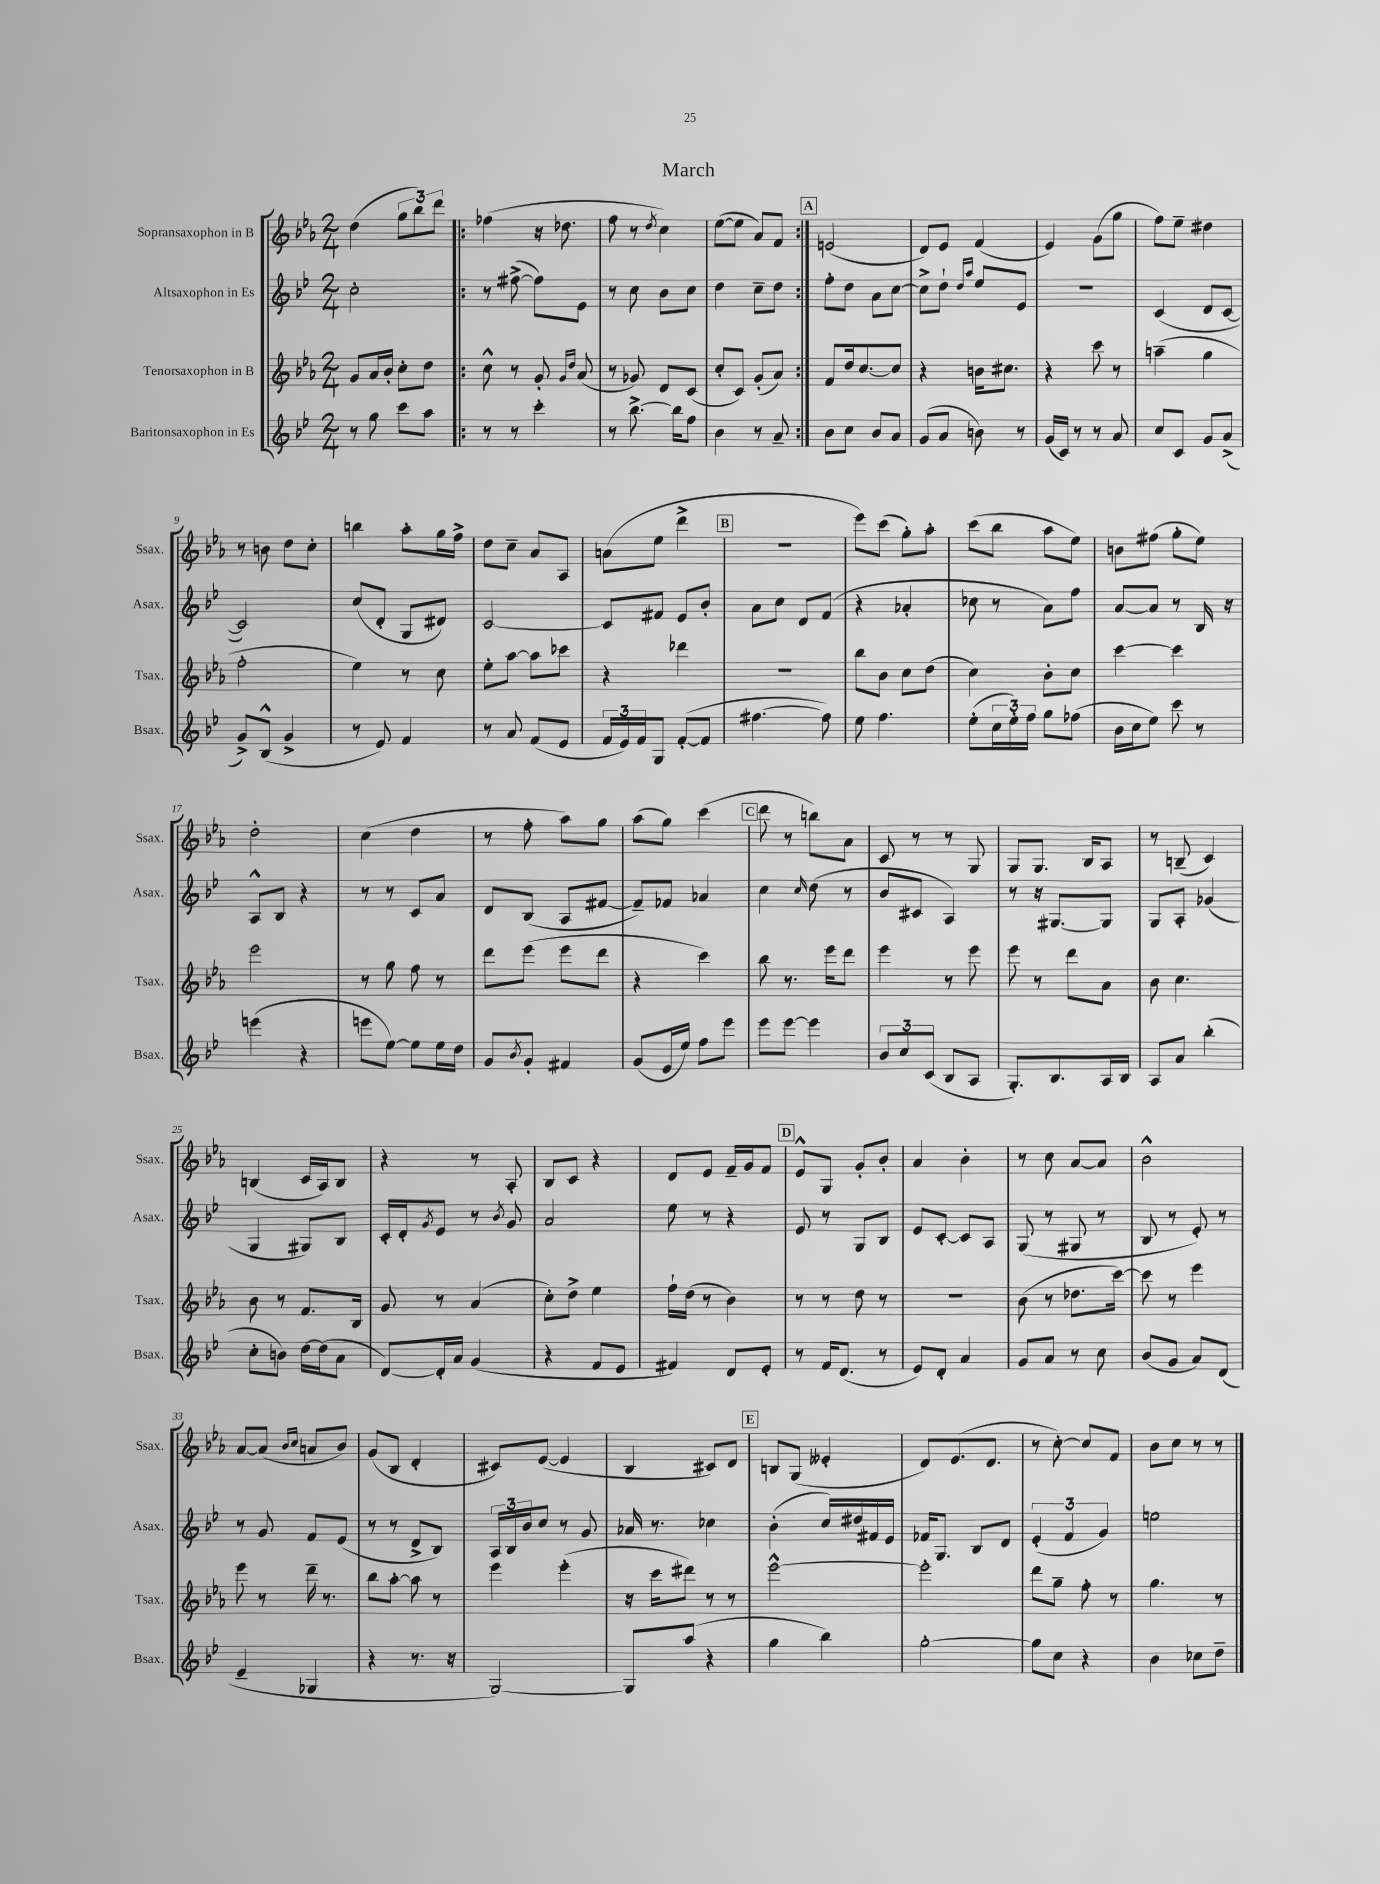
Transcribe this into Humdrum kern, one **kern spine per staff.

**kern	**kern	**kern	**kern
*part4	*part3	*part2	*part1
*staff4	*staff3	*staff2	*staff1
*I"Baritonsaxophon in Es	*I"Tenorsaxophon in B	*I"Altsaxophon in Es	*I"Sopransaxophon in B
*I'Bsax.	*I'Tsax.	*I'Asax.	*I'Ssax.
*clefG2	*clefG2	*clefG2	*clefG2
*k[b-e-]	*k[b-e-a-]	*k[b-e-]	*k[b-e-a-]
*M2/4	*M2/4	*M2/4	*M2/4
=1	=1	=1	=1
8r	8g/L	2cc'\	(4dd\
8gg\	16a-/L	.	.
.	16b-'/JJ	.	.
8ccc\L	8cc'\L	.	12gg\L
.	.	.	12bb-\)
8aa\J	8dd\J	.	.
.	.	.	12ddd\J
=2!|:	=2!|:	=2!|:	=2!|:
8r	8cc^^\	8r	(4ff-X\
8r	8r	([8ff#X^\	.
4ccc'\	8g'/	8ff#\L])	16r
.	.	.	8.dd-X\
.	16qqg/LL	.	.
.	16qqdd/JJ	.	.
.	(8a-/	8e-\J	.
=3	=3	=3	=3
8r	8r	8r	8ff\
[8.bb-^\	8g-X/)	8cc\	8r
.	.	.	8qdd/
.	8d/L	8b-\L	4cc\)
16bb-\KL]	.	.	.
8ff\J	(8c/J	8cc\J	.
=4	=4	=4	=4
4b-\	8cc'/L	4dd\	([8ee-\L
.	8c/J)	.	8ee-\J]
8r	(8g'/L	8cc~\L	8a-/L)
8a~/	8a-/J)	8dd\J	8f/J
!!LO:REH:place=s1:t=A
=5:|!	=5:|!	=5:|!	=5:|!
8b-\L	8f/L	8ff'\L	(2en/
8cc\J	16dd/k	8dd\J	.
.	[8.cc/	.	.
8b-/L	.	8a\L	.
8a/J	8cc/J]	[8cc\J	.
=6	=6	=6	=6
(8g/L	4r	8cc^\L]	8d/L)
8a/J	.	8dd`\J	8e-/J
.	.	16qqdd/LL	.
.	.	16qqaa/JJ	.
8bn\)	16bn\KL	8ee-/L	(4f/
.	8.cc#X\J	.	.
8r	.	8e-/J	.
=7	=7	=7	=7
(16g/LL	4r	2r	4e-/)
16c/JJ)	.	.	.
8r	.	.	.
8r	8ccc\	.	(8g\L
8a/	8r	.	8gg\J
=8	=8	=8	=8
8cc/L	(4aan~\	(4c/	8ff\L)
8c/J	.	.	8ee-~\J
8g/L	4gg\	8d/L	4dd#X\
(8a^/J	.	[8c/J	.
!!LO:LB:g=z
=9	=9	=9	=9
8g^/L)	2ff'\	2c/])	8r
(8B-^^/J	.	.	8bn\
4g^/	.	.	8dd\L
.	.	.	8cc'\J
=10	=10	=10	=10
8r	4ee-\)	(8cc/L	4bbn\
8e-/)	.	8d'/J	.
4f/	8r	8G/L	8aa-'\L
.	8cc\	8d#X/J)	16gg\L
.	.	.	16ff^\JJ
=11	=11	=11	=11
8r	8ee-'\L	[2c/	8dd\L
8a/	[8aa-\J	.	8cc~\J
(8f/L	8aa-\L]	.	8a-/L
8e-/J	8ccc-X\J	.	8A-/J
=12	=12	=12	=12
24f/LL	4r	8c/L]	(8an\L
24e-/)	.	.	.
24f/J	.	.	.
8G/J	.	8f#X/J	8ee-\J
([8f'/L	4ddd-X\	8e-/L	4ddd^\
8f/J]	.	8b-'/J	.
!!LO:REH:place=s1:t=B
=13	=13	=13	=13
[4.ff#X\	2r	8a\L	2r
.	.	8cc\J	.
.	.	8d/L	.
8ff#\])	.	(8f/J	.
=14	=14	=14	=14
8ee-\	8bb-\L	4r	8eee-\L)
4.ff\	8b-\J	.	(8ccc\J
.	8cc\L	4a-X'/	8gg'\L)
.	(8dd\J	.	8aa-'\J
=15	=15	=15	=15
(8ee-'\L	4cc\)	8cc-X\	(8ccc\L
24cc\L	.	8r	8bb-\J
24ee-'\)	.	.	.
24ff\JJ	.	.	.
8gg\L	8b-'\L	8a\L)	8aa-\L
(8ff-X\J	8cc\J	8ff\J	8ee-\J)
=16	=16	=16	=16
16b-\LL	[4ccc\	[8a/L	8bn\L
16cc\J	.	.	.
8ee-\J)	.	8a/J]	(8ff#X\J
8ccc\	4ccc\]	8r	8gg'\L
8r	.	16B-/	8ee-\J)
.	.	16r	.
!!LO:LB:g=z
=17	=17	=17	=17
(4eeen\	2eee-\	8A^^/L	2dd'\
.	.	8B-/J	.
4r	.	4r	.
=18	=18	=18	=18
8eeen\L	8r	8r	(4cc\
[8ee-\J)	8gg\	8r	.
8ee-\L]	8ff\	8c/L	4dd\
16ee-\L	8r	8a/J	.
16dd\JJ	.	.	.
=19	=19	=19	=19
8g/L	8ddd\L	8d/L	8r
8qb-/	.	.	.
8g'/J	(8eee-\J	(8B-/J	8ff'\
4f#X/	8eee-\L	8A/L	8aa-\L)
.	8ddd\J	[8f#X/J	8gg\J
=20	=20	=20	=20
(8g/L	4r	8f#~/L])	(8aa-\L
16e-/L	.	8f-X/J	8gg\J)
16ee-/JJ)	.	.	.
8ff\L	4ccc\)	4a-X/	(4ccc\
8eee-\J	.	.	.
!!LO:REH:place=s1:t=C
=21	=21	=21	=21
8eee-\L	8bb-\	4cc\	8ddd\
[8eee-\J	8.r	.	8r
.	.	16qqcc/	.
4eee-\]	.	(8dd\	8bbn\L)
.	16eee-\KL	.	.
.	8ddd\J	8r	8a-\J
=22	=22	=22	=22
12b-/L	4eee-\	8b-/L	8c/
12cc/	.	.	.
.	.	8c#X/J	8r
(12c/J	.	.	.
8B-/L	8r	4A/)	8r
8A/J	8eee-\	.	8G/
=23	=23	=23	=23
8.G'/L)	8eee-\	8r	8G/L
.	8r	16r	8.G/J
8.B-/	.	[8.G#X/L	.
.	8ddd\L	.	.
.	.	.	16B-/KL
16A/L	8a-\J	8G#/J]	8A-/J
16B-/JJ	.	.	.
=24	=24	=24	=24
8A/L	8b-\	8G/L	8r
8a/J	4.cc\	8A'/J	(8Bn~/
(4bb-'\	.	(4g-X/	4c/)
!!LO:LB:g=z
=25	=25	=25	=25
8cc'\L	8b-\	4G/	(4Bn/
8bn\J)	8r	.	.
[16dd\LL	8.f/L	8G#X/L)	16c/LL
(16dd\J]	.	.	16A-/J)
8a\J	.	8B-/J	8B/J
.	16B-/Jk	.	.
=26	=26	=26	=26
[8d/L)	8g/	16c'/LL	4r
.	.	16d'/J	.
.	.	8qg/	.
16d'/L]	8r	8e-/J	.
16a/JJ	.	.	.
(4g/	(4a-/	8r	8r
.	.	8qb-/	.
.	.	8g/	8A-'/
=27	=27	=27	=27
4r	8cc'\L)	2a/	8B-/L
.	8dd^\J	.	8c/J
8f/L	4ee-\	.	4r
8e-/J	.	.	.
=28	=28	=28	=28
4f#X/)	16ff`\LL	8ee-\	8d/L
.	(16dd\JJ	.	.
.	8r	8r	8e-/J
8d/L	4b-\)	4r	16f~/LL
.	.	.	16g/J
8e-'/J	.	.	8f/J
!!LO:REH:place=s1:t=D
=29	=29	=29	=29
8r	8r	8e-/	8e-^^/L
16f/KL	8r	8r	8G/J
(8.d/J	.	.	.
.	8dd\	8G/L	8g'/L
8r	8r	8B-/J	8b-'/J
=30	=30	=30	=30
8e-/L)	2r	8e-/L	4a-/
8d'/J	.	[8c'/J	.
4a/	.	8c/L]	4b-'\
.	.	8A/J	.
=31	=31	=31	=31
8g/L	(8b-\	(8G/	8r
8a/J	8r	8r	8cc\
8r	8.dd-X\L	8G#X/	[8a-/L
8cc\	.	8r	8a-/J]
.	[16ccc\Jk)	.	.
=32	=32	=32	=32
(8b-/L	8ccc\]	8B-/	2b-^^\
8g/J	8r	8r	.
8a/L)	4eee-\	8e-'/)	.
(8d/J	.	8r	.
!!LO:LB:g=z
=33	=33	=33	=33
4e-~/	8eee-\	8r	[8a-/L
.	8r	8g/	(8a-/J]
.	.	.	16qqb-/LL
.	.	.	16qqcc/JJ
4G-X/	16ddd~\	8f/L	8an/L
.	8.r	.	.
.	.	(8e-/J	8b-/J)
=34	=34	=34	=34
4r	8bb-\L	8r	(8g/L
.	[8aa-'\J	8r	8B-/J
8.r	8aa-\]	8d^/L	4d'/
.	8r	8B-/J)	.
16r	.	.	.
=35	=35	=35	=35
[2G/)	4eee-\	24A/LL	8c#X/L)
.	.	24B-/	.
.	.	24b-/J	.
.	.	8cc/J	([8e-/J
.	(4eee-'\	8r	4e-/]
.	.	8g/	.
=36	=36	=36	=36
8G/L]	16r	16a-X/	4B-/
.	16ccc\KL	8.r	.
(8aa/J	8ddd#X\J)	.	.
4r	8r	4cc-X\	8c#X/L)
.	8r	.	8d/J
!!LO:REH:place=s1:t=E
=37	=37	=37	=37
4gg\	[2eee-^^\	(4b-'\	8Bn/L
.	.	.	(8G/J
4bb-\)	.	16cc/LL)	4e--X'/
.	.	16dd#X/	.
.	.	16f#X/	.
.	.	16e-/JJ	.
=38	=38	=38	=38
[2gg'\	2eee-'\]	16f-X/KL	8d/L)
.	.	8.G/J	.
.	.	.	(8.e-/
.	.	8B-/L	.
.	.	.	8.d/J
.	.	8d/J	.
=39	=39	=39	=39
8gg\L]	8ddd\L	(6e-'/	8r
8cc\J	8gg~\J	.	[8cc'\)
.	.	6f/	.
4r	8ff'\	.	8cc/L]
.	.	6g/)	.
.	8r	.	8f/J
=40	=40	=40	=40
4b-\	4.gg\	2een\	8b-\L
.	.	.	8cc\J
8cc-X\L	.	.	8r
8dd~\J	8r	.	8r
==	==	==	==
*-	*-	*-	*-
